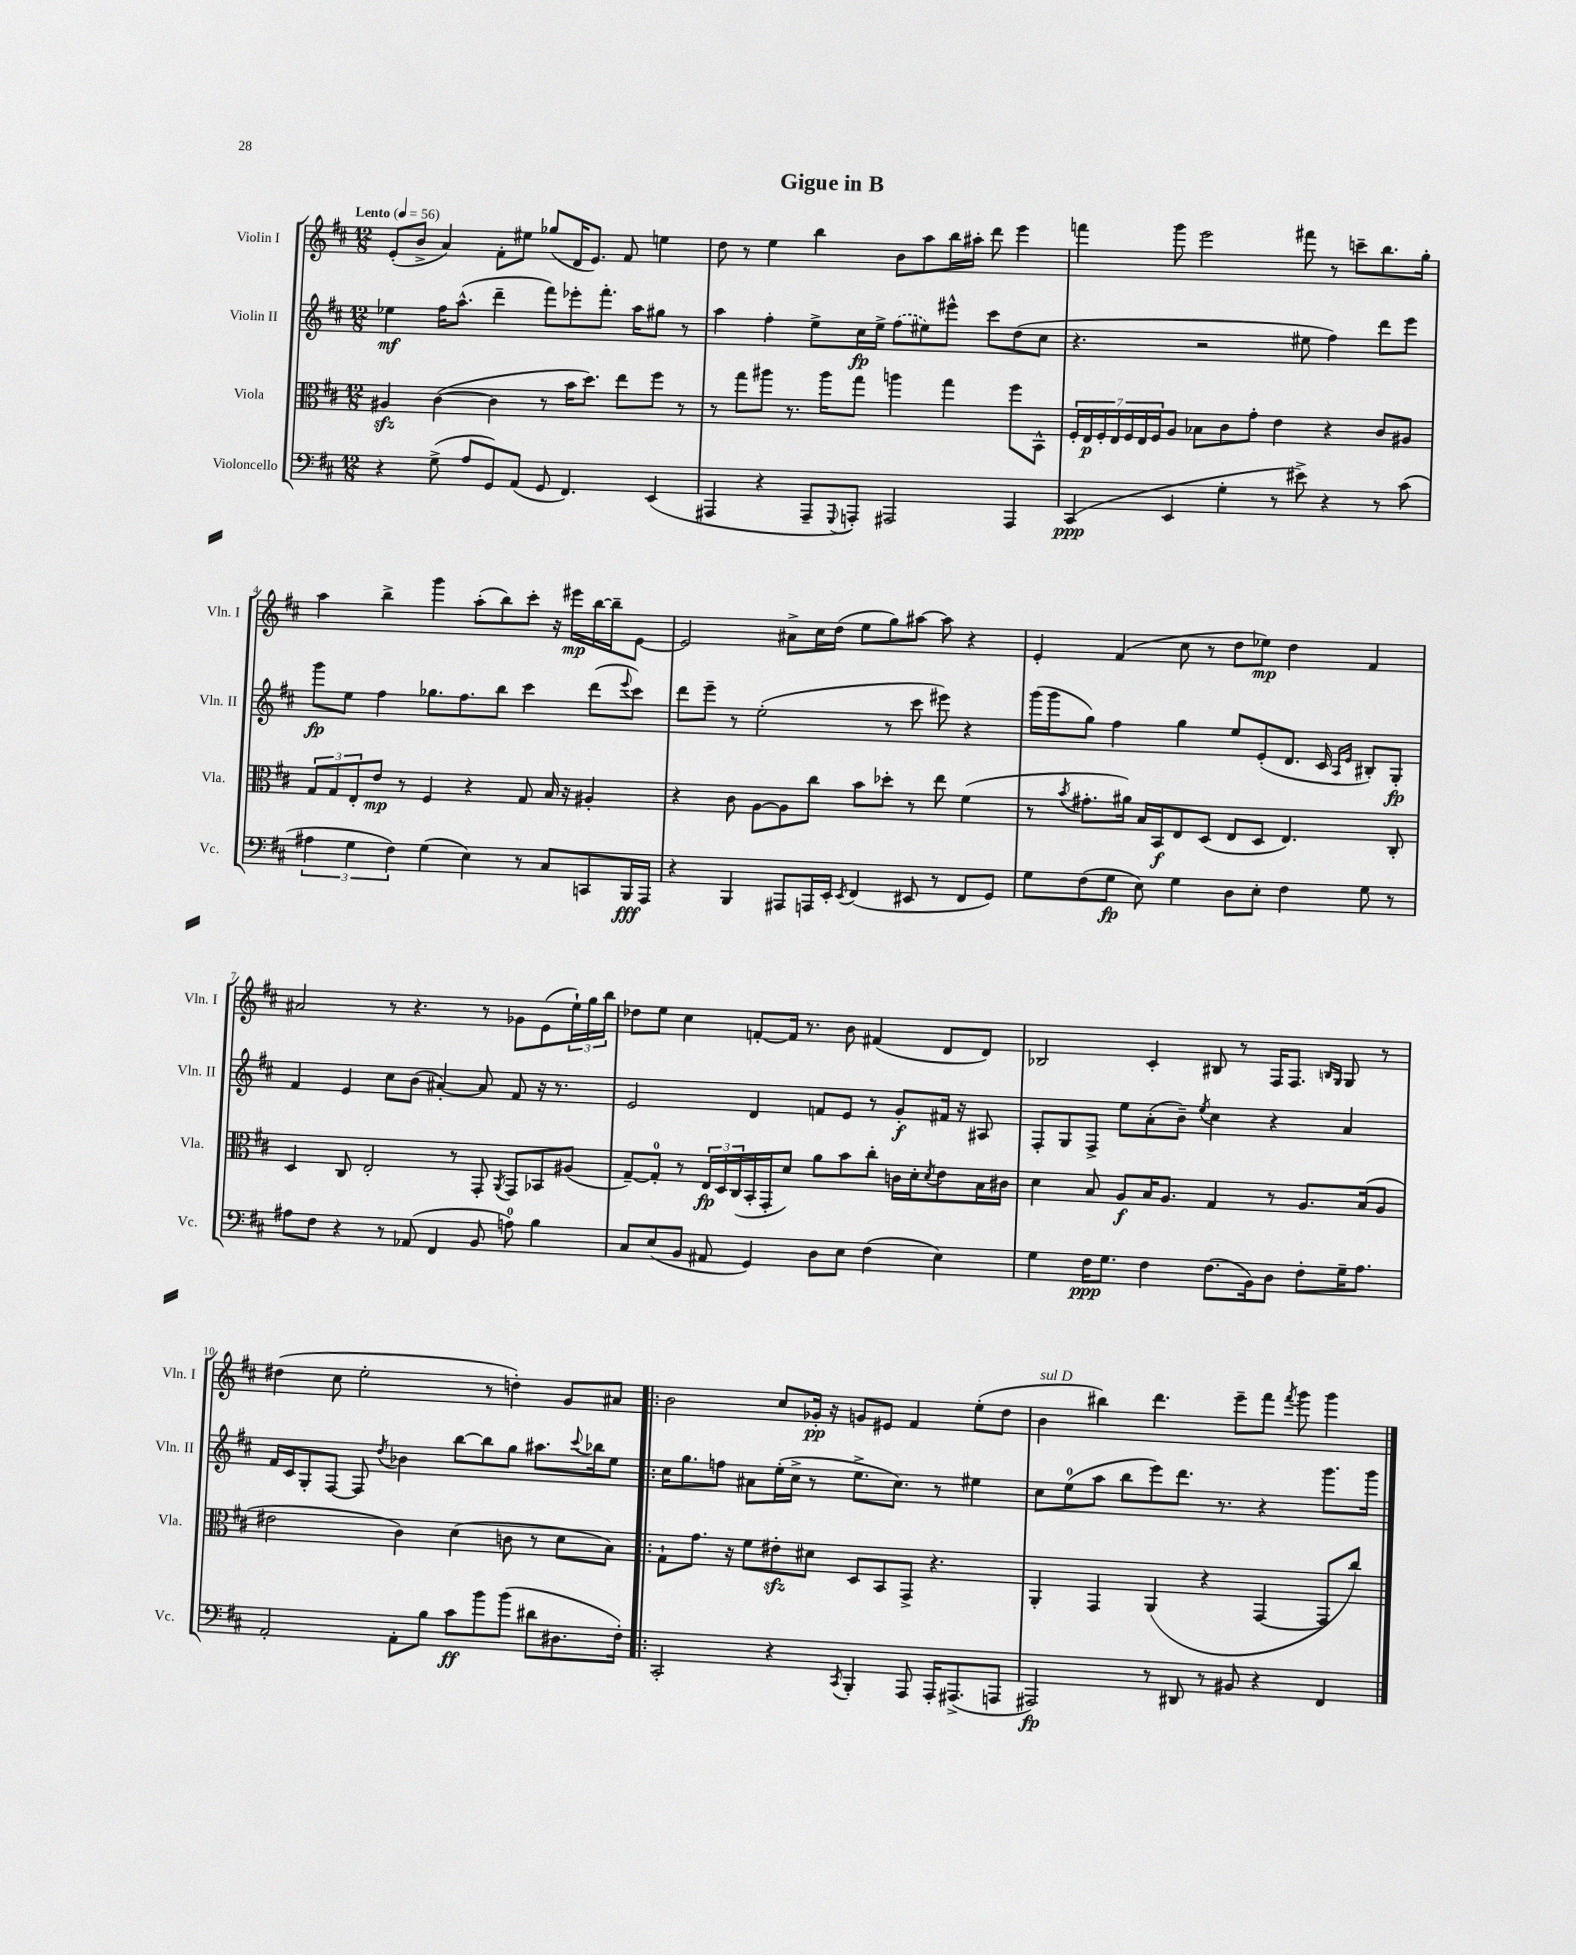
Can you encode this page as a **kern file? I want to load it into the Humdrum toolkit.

**kern	**kern	**kern	**kern
*staff4	*staff3	*staff2	*staff1
*clefF4	*clefC3	*clefG2	*clefG2
*k[f#c#]	*k[f#c#]	*k[f#c#]	*k[f#c#]
*M12/8	*M12/8	*M12/8	*M12/8
*MM56	*MM56	*MM56	*MM56
4r	4A#	4ee-	(8e'
.	.	.	8b^
(8G^	([4c#	16ff#	4a)
.	.	(8.aa^^	.
8A	.	.	.
8GG)	4c#]	4ddd~	8f#'
(8AA	.	.	8ee#
8GG	8r	8fff#)	(8gg-
4.FF#)	16b	8eee-'	16d
.	8.dd)	.	8.e)
.	.	8.fff#'	.
.	8ee	.	8f#
.	.	16aa	.
(4EE	8ff#	8gg#	4ee
.	8r	8r	.
=	=	=	=
4AAA#	8r	4aa	8dd
.	8gg	.	8r
4r	8aa#	4ff#'	4ee
.	8.r	.	.
8AAA#~	.	8ee^	4bb
.	16aa#	.	.
8qqGGG	.	.	.
8AAA')	8gg	16cc#	.
.	.	16ee^	.
2AAA#	4aa	(8ff#	8b
.	.	8ee#)	8aa
.	4gg	8eee#^^	16bb
.	.	.	16aa#'
.	.	8ccc#	8ddd
4AAA#	8ff#	(8dd	4eee
.	8BB^^	8cc#	.
=	=	=	=
(4CC#	28F#'	4.r	4fff
.	28E	.	.
.	28F#'	.	.
.	28E	.	.
.	28F#	.	.
.	28E	.	.
.	28F#	.	.
4EE	8A	.	8ggg
.	8B-	2r	2eee
4G'	8c#	.	.
.	8g'	.	.
8r	4e	.	.
8e#^)	.	8ee#	8fff#
4r	4r	4ff#)	8r
.	.	.	8ccc~
8r	8c#	8ddd	8.bb
(8c#	8A#	8eee	.
.	.	.	16gg'
=	=	=	=
6A#	12G	8ggg	4aa
.	12G	.	.
.	.	8ee	.
6G	12E'	.	.
.	8e	4ff#	4bb^
6F#)	.	.	.
.	8r	.	.
(4G	4F#	8.gg-	4ggg
.	.	8.ff#	.
4E)	4r	.	(8aa'
.	.	8bb	8bb)
8r	8G	4ccc#	8ccc#'
8C#	16B	.	16r
.	16r	.	16eee#
8CC	4A#'	(8ddd	[16bb
.	.	.	16bb~]
.	.	8qqeee	.
16BBB	.	8ccc#)	[8e
16AAA	.	.	.
=	=	=	=
4r	4r	8ddd	2e]
.	.	8eee~	.
4BBB	8c#	8r	.
.	[8A	(2ee'	.
8AAA#	8A]	.	8a#^
16AAA	8cc#	.	16cc#
16EE'	.	.	(16dd
8qEE	.	.	.
(4FF#	8b	.	8ee
.	8dd-'	8r	8gg)
8EE#	8r	8ccc#	[8aa#
8r	8ee	8eee#)	8aa#]
8FF#	(4f#	4r	4r
8GG)	.	.	.
=	=	=	=
8G	8r	(16ggg	4e'
.	.	16ggg	.
.	8qb	.	.
(8F#	8.g#'	8gg)	.
8G	.	4ff#	(4f#
.	16a#)	.	.
8E)	16B	.	.
.	16BB	.	.
4G	8E	4gg	8cc#
.	(8D	.	8r
8D	8E	8ee	8dd
8E'	8D	(8e'	8ee-)
4F#	4.E)	8.d	4dd
.	.	16c#	.
.	.	16qqA	.
.	.	16qqe	.
8G	.	8B#')	4f#
8r	8C#'	8G'	.
=	=	=	=
8A#	4D	4f#	2a#
8F#	.	.	.
4r	8C#	4e	.
.	2E'	.	.
8r	.	8cc#	8r
(8AA-	.	(8b	4.r
4FF#	.	[4a#')	.
.	8r	.	.
8BB	8GG'	8a#]	8r
.	8qAA	.	.
8A)	8GG	8f#	8g-
4B	8BB-	16r	(8e
.	.	8.r	.
.	(8A#	.	24ee`)
.	.	.	24gg
.	.	.	24bb
=	=	=	=
8C#	[8G~)	2e	8dd-
(8E	8G']	.	8ee
8BB	8r	.	4cc#
8AA#	24E	.	.
.	24D	.	.
.	(24C#	.	.
4GG)	16BB'	4d	[8f'
.	16GG'	.	.
.	8d)	.	16f]
.	.	.	8.r
8D	8a	8f	.
8E	8b	8e	8b
(4F#	8cc#'	8r	(4f#
.	16c	8g'	.
.	16d'	.	.
.	8qd	.	.
4E)	8e	16f#	8d
.	.	16r	.
.	16B	8A#	8d)
.	16c#	.	.
=	=	=	=
4G	4d	8F#'	2B-
.	.	8G	.
16F#	8B	8F#^	.
8.G	.	.	.
.	8A	8ee	.
4F#	16B	(8a'	4c#'
.	8.A	.	.
.	.	8b~)	.
.	.	8qee	.
(8.F#	4G	4cc#	8B#
.	.	.	8r
16BB)	.	.	.
8D	8r	4r	16F#
.	.	.	8.F#
8F#'	8.A	.	.
.	.	.	16qqB
.	.	.	16qqG
16G~	.	4a	8G
8.A	(16B	.	.
.	8A	.	8r
=	=	=	=
2AA'	2e#	16f#	(4dd#
.	.	16c#	.
.	.	8G'	.
.	.	[8F#	8cc#
.	.	8F#]	2ee'
.	.	8qdd	.
8AA'	4c#)	4b-	.
8B	.	.	.
8c#	(4d	[8bb	.
8b	.	8bb]	8r
(8b	8c	8gg	4dd')
8d#	8r	8.aa#	.
8.D#	8d	.	8g
.	.	8qqccc#	.
.	.	16bb-	.
.	8B)	8ee	8a#
16F#')	.	.	.
=!|:	=!|:	=!|:	=!|:
2CC#'	8G`	16cc#	2b
.	.	8.gg	.
.	8.g	.	.
.	.	8ff	.
.	16r	.	.
.	8f#	8a#	.
4r	8e#'	(16ee'	8cc#
.	.	16cc#^	.
.	8d#	8r	16g-'
.	.	.	16r
8qCC#	.	.	.
4BBB'	8D	8.ee^	8g
.	8BB	.	8e#
.	.	8.cc#)	.
8AAA	8GG^	.	4f#
16AAA'	4.r	8r	.
(8.AAA#^	.	.	.
.	.	4ee#	(8ee'
8AAA	.	.	8dd
=	=	=	=
2AAA#)	4AA'	8cc#	4b
.	.	(8ee	.
.	4GG	8aa	4bb#)
.	.	8bb	.
8r	(4AA	8eee)	4.ddd
8DD#	.	8.ddd	.
8r	4r	.	.
.	.	8.r	.
8BB#	.	.	8eee~
4r	[4GG	4r	8fff#
.	.	.	8qfff#
.	.	.	8ggg
4FF#	8GG]	8.ggg	4ggg
.	8cc#)	.	.
.	.	16ggg	.
==	==	==	==
*-	*-	*-	*-
